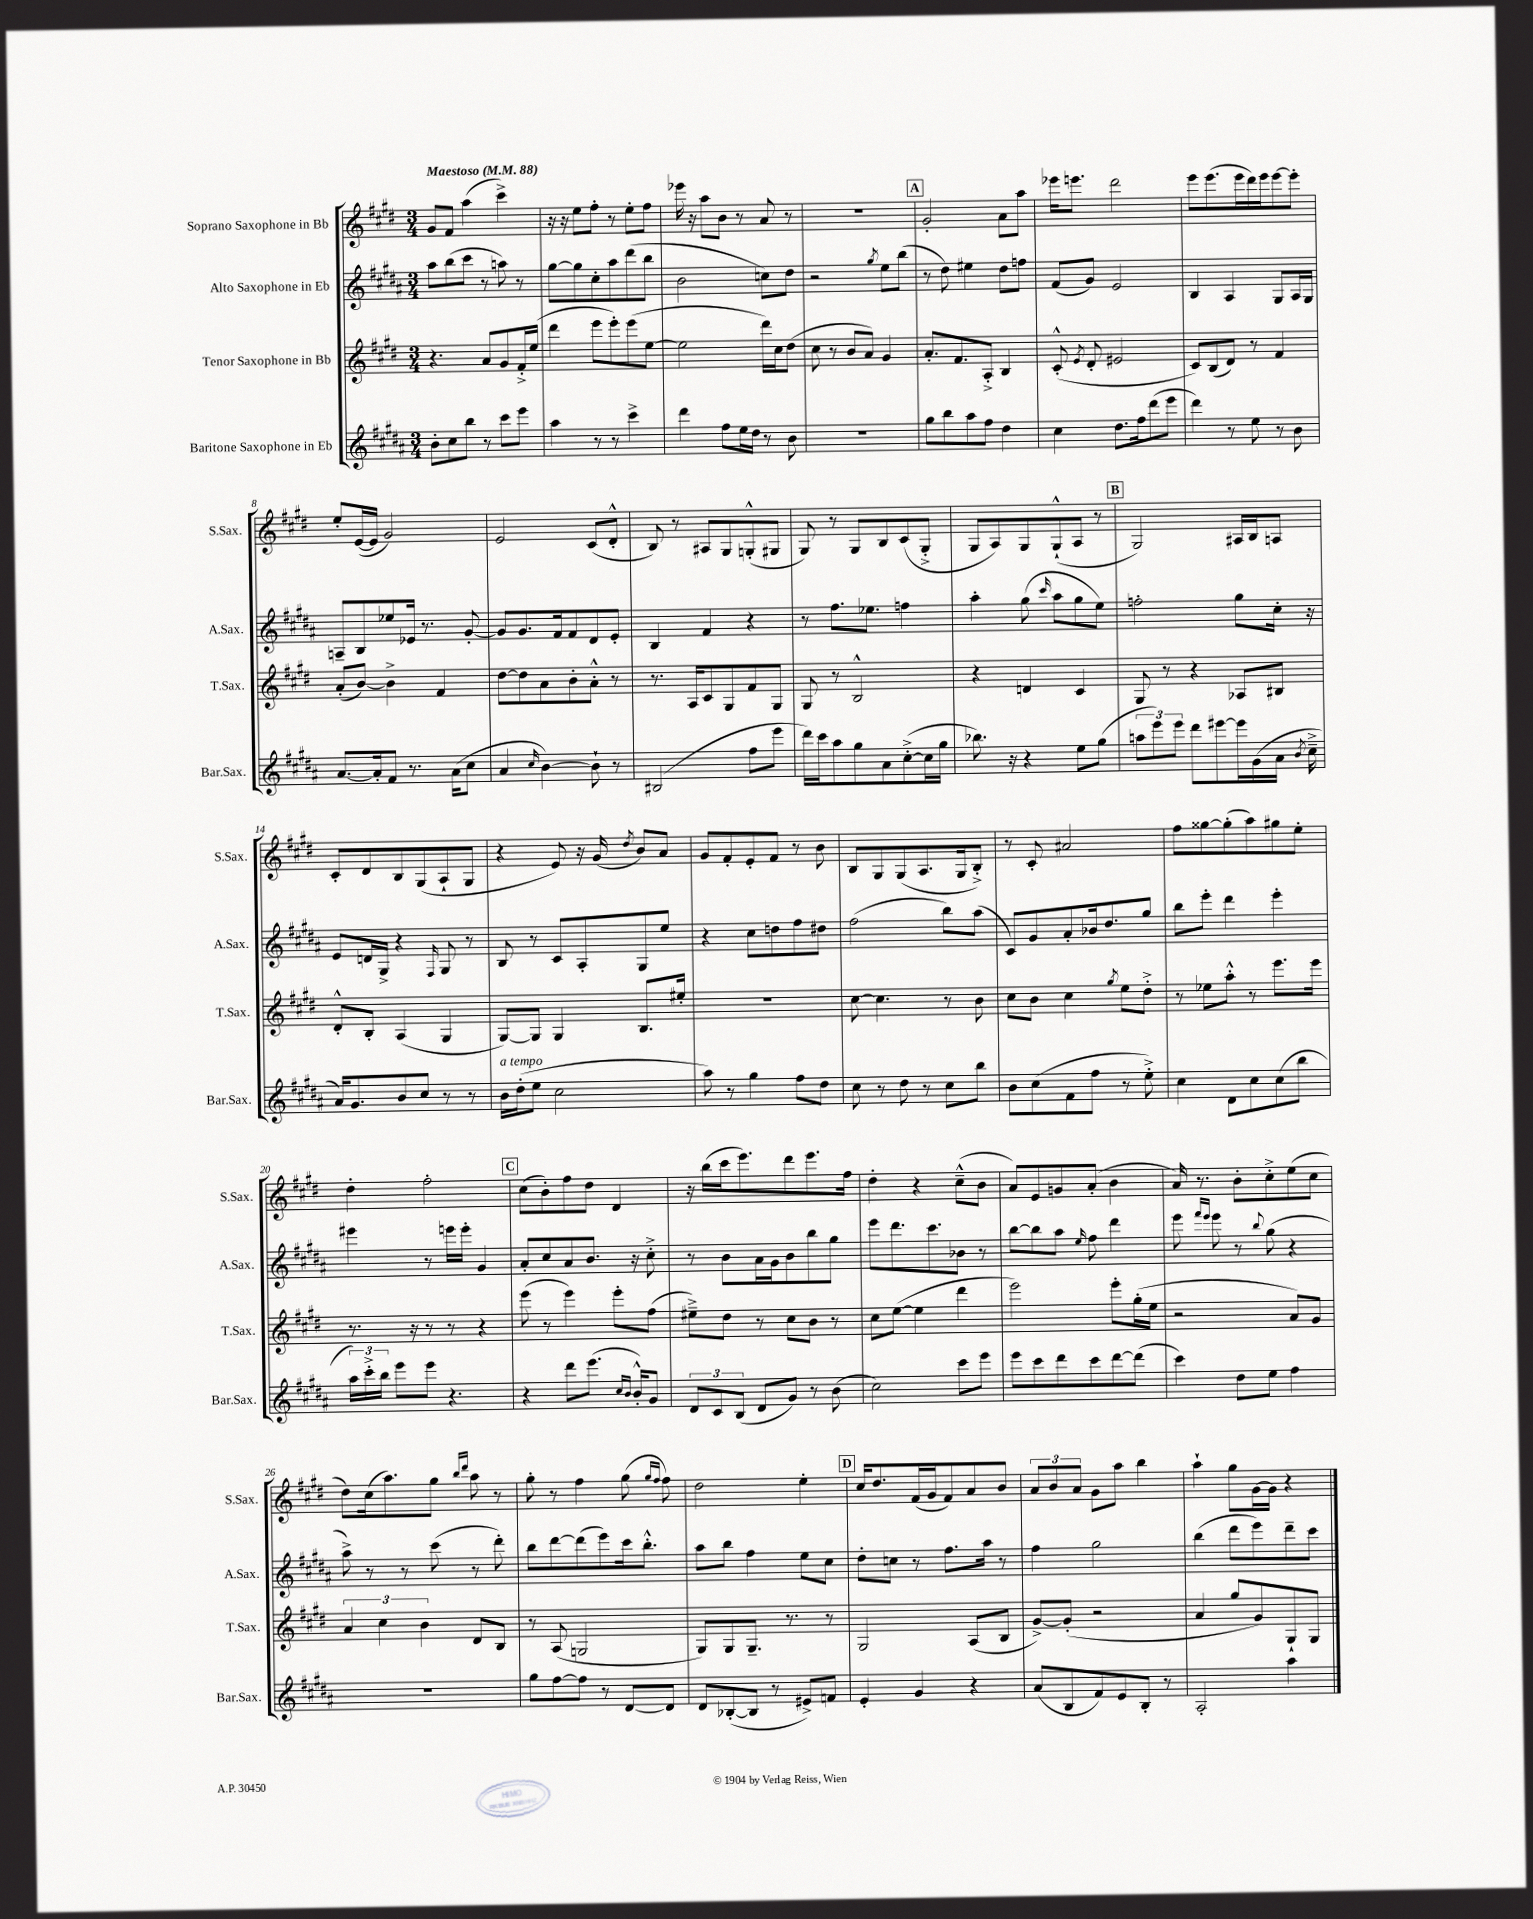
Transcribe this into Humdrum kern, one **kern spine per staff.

**kern	**kern	**kern	**kern
*staff4	*staff3	*staff2	*staff1
*clefG2	*clefG2	*clefG2	*clefG2
*k[f#c#g#d#a#]	*k[f#c#g#d#]	*k[f#c#g#d#a#]	*k[f#c#g#d#]
*M3/4	*M3/4	*M3/4	*M3/4
*MM88	*MM88	*MM88	*MM88
8b'\L	4.r	8aa#\L	8g#/L
8cc#\	.	(8bb\	8f#/J
8bb\J	.	8ccc#\J	(4aa\
8r	8a/L	8r	.
8ccc#\L	8g#/	8aa\)	4ccc#^\)
8eee\J	16f#'^/L	8r	.
.	(16ee/JJ	.	.
=	=	=	=
4aa#\	4ddd#\	[8gg#\L	16r
.	.	.	16r
.	.	8gg#\]	8ee\L
8r	8eee\L	8cc#'\	8ff#'\J
8r	8eee'\)	8aa#\	8r
4ccc#^\	(8eee\	(8ddd#\	8ee'\L
.	[8ee\J	8bb\J	8ff#\J
=	=	=	=
4ddd#\	2ee\]	2b\	16eee-\
.	.	.	16r
.	.	.	8aa\L
8ff#\L	.	.	8b\J
16ee\L	.	.	8r
16dd#\JJ	.	.	.
8r	16ddd#\LL)	8cc\L)	8a/
.	16cc#\J	.	.
8b\	(8dd#\J	8dd#\J	8r
=	=	=	=
2.r	8cc#\	2r	2.r
.	8r	.	.
.	8b/L	.	.
.	8a/J)	.	.
.	.	8qgg#/	.
.	4g#/	8ee\L	.
.	.	(8bb\J	.
=	=	=	=
8gg#\L	8.a'/L	8r	2g#'/
8bb\	.	8dd#\)	.
.	8.f#/	.	.
8aa#\	.	4ee#\	.
8ff#\J	8A'^/J	.	.
4dd#\	4B/	8dd#\L	8a\L
.	.	8ff\J	8aa\J
=	=	=	=
4cc#\	(8c#'^^/	(8f#/L	16eee-\LK
.	.	.	8.eee\J
.	8qe/	.	.
.	8d#'/	8g#/J)	.
8.dd#\L	2e#/	2e/	2ddd#\
16ff#\k	.	.	.
(8ddd#\	.	.	.
8eee\J	.	.	.
=	=	=	=
4ddd#\)	8c#/L)	4B/	8eee\L
.	(8B/	.	(8.eee\
8r	8d#/J)	4A#/	.
.	.	.	16eee\L
8ee\	8r	.	16ddd#\)
.	.	.	16eee\J
8r	4f#/	8G#/L	[8eee\
8b\	.	16A#/L	8eee'\]J
.	.	16G#/JJ	.
=	=	=	=
[8.a#/L	(8a'/L	8A~/L	8ee'/L
.	[8b/J)	8B/	([16e/L
16a#'/]k	.	.	16e/]JJ
8f#/J	4b^\]	8ee-/	2g#/)
8.r	.	16e-/Jk	.
.	.	8.r	.
.	4f#/	.	.
(16a#\LK	.	.	.
8cc#\J	.	[8g#'/	.
=	=	=	=
4a#/	[8dd#\L	8g#/]L	2e/
.	8dd#\]	8.g#/	.
16qqcc#/	.	.	.
[4b\)	8a\	.	.
.	.	16f#/k	.
.	8b'\	8f#/	.
8b`\]	8a'^^\J	8d#/	(8c#/L
8r	8r	8e'/J	8d#'^^/J
=	=	=	=
(2B#/	8.r	4B/	8B/)
.	.	.	8r
.	16A/LK	.	.
.	8c#/	4f#/	8A#/L
.	8G#/	.	8G#/
8ff#\L	8f#/	4r	(8G'^^/
8eee\J	8G#/J	.	8G#/J
=	=	=	=
16ddd#\LL)	8G#/	8r	8G#/)
16ccc#\J	.	.	.
8aa#\	8r	8.ff#\L	8r
8gg#\	2B^^/	.	8G#/L
.	.	8.ee-\J	.
8a#\	.	.	8B/
([8cc#'^\	.	4ff\	(8c#/
16cc#\]L	.	.	8G#'^/J
16gg#\JJ	.	.	.
=	=	=	=
8.bb-\)	4r	4aa#'\	8G#/L
.	.	.	8A/)
16r	.	.	.
4r	4d/	(8gg#\	8G#/
.	.	16qqccc#/	.
.	.	8aa#\L	(8G#`^^/
8ee\L	4c#/	8gg#\	8A/J
(8gg#\J	.	8ee\J)	8r
=	=	=	=
12aa\L	8G#/	2ff'\	2G#/)
12eee\)	.	.	.
.	8r	.	.
12eee\J	.	.	.
8ddd#\L	4r	.	.
[8eee#\	.	.	.
16eee#\]L	8A-/L	8gg#\L	16A#/LL
(16g#\	.	.	16B/J
16a#\JJ	8B#/J	16cc#'\Jk	8A/J
8qb/	.	.	.
16cc#~^\	.	16r	.
=	=	=	=
16a#/LK)	8d#'^^/L	8e/L	8c#'/L
8.g#/	.	.	.
.	8B'/J	16d/L	8d#/
.	.	16G#^/JJ	.
8b/	(4A/	4r	8B/
8cc#/J	.	.	(8G#/
.	.	16qqF#/	.
8r	4G#/	8G#/	8A`/
8r	.	8r	8G#/J
=	=	=	=
16b\LL	[8G#/L)	8B/	4r
(16dd#'\J	.	.	.
8ee\J	8G#/]J	8r	.
2cc#\	4G#/	8c#/L	8e/)
.	.	8A#'/	16r
.	.	.	(16g#/
.	.	.	8qdd#/
.	8.B/L	8G#/	8b/L)
.	.	8ee/J	8a/J
.	16ee#'/Jk	.	.
=	=	=	=
8aa#\)	2.r	4r	8g#/L
8r	.	.	8f#'/
4gg#\	.	8cc#\L	8e'/
.	.	8dd\	8f#/J
8ff#\L	.	8ff#\	8r
8dd#\J	.	8dd#\J	8b\
=	=	=	=
8cc#\	[8cc#\	(2ff#\	8B/L
8r	4.cc#\]	.	8G#/
8dd#\	.	.	(8G#/
8r	.	.	8.A/
8cc#\L	8r	8bb\L)	.
.	.	.	16G#/k
8bb\J	8b\	(8aa#\J	8B'^/J)
=	=	=	=
8b\L	8cc#\L	8c#/L)	8r
(8cc#\	8b\J	8g#/	8c#'/
8f#\	4cc#\	8a#'/	2a#/
8ff#\J	.	16b-/k	.
.	.	8.dd#/	.
.	8qgg#/	.	.
8r	8ee\L	.	.
8ee'^\)	8dd#'^\J	8gg#/J	.
=	=	=	=
4cc#\	8r	8bb\L	8ff#\L
.	8ee-\L	8eee'\J	[8gg##\
8d#\L	8aa'^^\J	4ddd#\	(8gg##'\]
8cc#\	8r	.	8aa\)
(8cc#\	8.eee\L	4eee'\	8gg#\
8bb\J	.	.	8ee'\J
.	16eee\Jk	.	.
=	=	=	=
24aa#\LL)	8.r	4eee#\	4dd#'\
24ccc#'^\	.	.	.
24bb\JJ	.	.	.
8eee\L	.	.	.
.	16r	.	.
8eee\J	8r	8r	2ff#'\
4.r	8r	16eee\LL	.
.	.	16eee'\JJ	.
.	4r	4g#/	.
=	=	=	=
4r	(8eee\	8a#'/L	(8cc#\L
.	8r	8cc#/	8b'\)
8ddd#\L	4eee\)	8a#/	8ff#\
(8.eee\J	.	8.b/J	8dd#\J
.	8eee'\L	.	4d#/
16qqcc#/LL	.	.	.
16qqb/JJ	.	.	.
16b'^^/LK)	.	16r	.
8g#/J	(8ff#\J	8cc#'^\	.
=	=	=	=
12d#/L	8ee#~^\L)	8r	16r
.	.	.	(16bb\LL
12c#/	.	.	.
.	8dd#\J	8b\L	16ccc#\J
(12B/J	.	.	.
.	.	.	8.eee\)
8d#/L	8r	16a#\L	.
.	.	16g#\J	.
8g#/J)	8cc#\L	8b\	8ddd#\
8r	8b\J	8bb\	8.eee\
(8b\	8r	8gg#\J	.
.	.	.	16ff#\Jk
=	=	=	=
2cc#\)	8cc#\L	8eee\L	4dd#'\
.	([8ee\J	8.ddd#\	.
.	4ee\]	.	4r
.	.	8.ccc#\	.
8ccc#\L	4ddd#\	8b-\J	(8cc#~^^\L
8eee\J	.	8r	8b\J
=	=	=	=
8eee\L	2eee\)	[8bb\L	8a/L)
8ccc#\	.	8bb\]	8e/
8ddd#\	.	8aa#\J	8g/
.	.	16qqee/	.
8ccc#\	.	8ff#\	(8a'/J
[8ddd#\	8eee'\L	4ddd#\	4b\
(8ddd#\]J	(16gg#'\L	.	.
.	16ee\JJ	.	.
=	=	=	=
4ccc#\)	2r	8eee\	16a/)
.	.	.	8.r
.	.	16qqfff#/LL	.
.	.	16qqeee/JJ	.
.	.	8eee\	.
8dd#\L	.	8r	8b'\L
.	.	8qqbb/	.
8ee\J	.	(8gg#\	8cc#'^\
4ff#\	8a/L)	4r	(8ee\
.	8g#/J	.	8cc#\J
=	=	=	=
2.r	6a/	8aa#^\)	8dd#\L)
.	.	8r	(16cc#\k
.	6cc#\	.	.
.	.	.	8.aa\)
.	.	8r	.
.	6b\	.	.
.	.	(8ccc#\	8gg#\J
.	.	.	16qqbb/LL
.	.	.	16qqddd#/JJ
.	8d#/L	8r	8aa\
.	8B/J	8ddd#'\)	8r
=	=	=	=
8gg#\L	8r	8bb\L	8gg#'\
[8ff#\	(8A/	[8ddd#\	8r
8ff#\]J	2G/	(8ddd#\]	4ff#\
8r	.	8eee\)	.
[8d#/L	.	16ccc#\k	(8gg#\
.	.	8.bb'^^\J	.
.	.	.	16qqgg#/LL
.	.	.	16qqff#/JJ
8d#/]J	.	.	8ff#\)
=	=	=	=
8d#/L	8G#/L)	8aa#\L	2dd#\
([8B-'/	8G#/	8bb\J	.
8B-/]J	8.G#~/J	4ff#\	.
8r	.	.	.
.	8.r	.	.
8e#^/L)	.	8ee\L	4ee'\
8f/J	8r	8cc#\J	.
=	=	=	=
4e'/	2G#/	8dd#'\L	16cc#/LK
.	.	.	8.dd#/
.	.	8cc\J	.
4g#/	.	8r	(16f#/L
.	.	.	16g#/J
.	.	8.ff#\L	8f#/)
4r	(8A/L	.	8a/
.	.	16aa#\Jk	.
.	8B/J	8r	8b/J
=	=	=	=
(8a#/L	[8g#^/L)	4ff#\	12a/L
.	.	.	12b/
8B/	(8g#'/]J	.	.
.	.	.	12a/J
8f#/)	2r	2gg#\	8g#\L
8e/	.	.	8aa\J
8B'/J	.	.	4bb\
8r	.	.	.
=	=	=	=
2A#'/	4a/	(4bb\	4aa`\
.	8gg#/L	8ddd#\L	8gg#\L
.	8g#/)	8eee\)	[16g#\L
.	.	.	16g#\]JJ
4aa#\	8G#`/	8ddd#~\	4r
.	8G#/J	8ccc#\J	.
==	==	==	==
*-	*-	*-	*-
